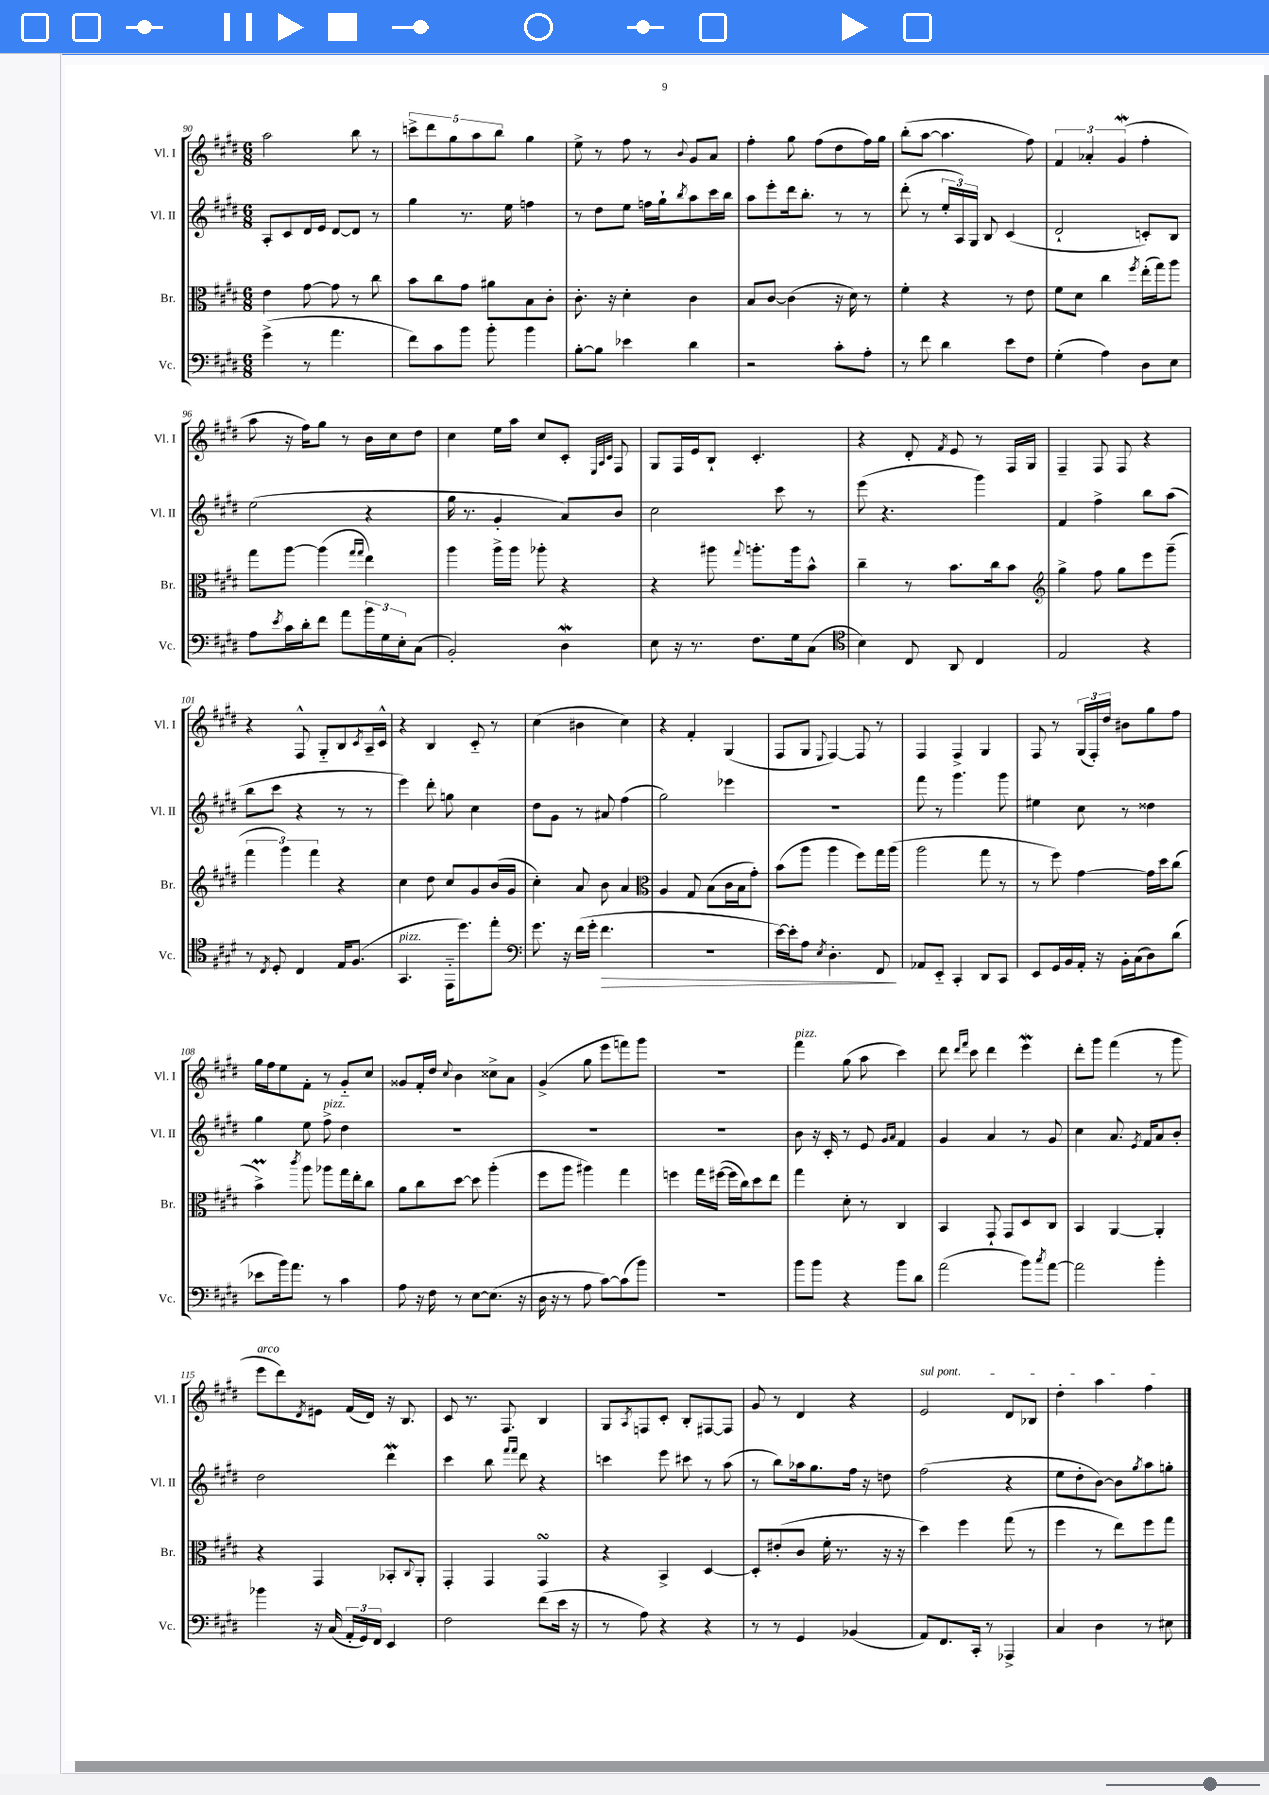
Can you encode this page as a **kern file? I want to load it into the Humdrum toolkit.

**kern	**dynam	**kern	**kern	**kern
*part4	*part4	*part3	*part2	*part1
*staff4	*staff4	*staff3	*staff2	*staff1
*I"Vc.	*	*I"Br.	*I"Vl. II	*I"Vl. I
*I'Vc.	*	*I'Br.	*I'Vl. II	*I'Vl. I
*clefF4	*	*clefC3	*clefG2	*clefG2
*k[f#c#g#d#]	*	*k[f#c#g#d#]	*k[f#c#g#d#]	*k[f#c#g#d#]
*M6/8	*	*M6/8	*M6/8	*M6/8
=90	=90	=90	=90	=90
(4g#^\	.	4e\	8A'/L	2aa\
.	.	.	8c#/	.
8r	.	[8g#\	16d#/L	.
.	.	.	16e/JJ	.
4.a\	.	8g#\]	[8d#/L	.
.	.	8r	8d#/J]	8bb\
.	.	8cc#\	8r	8r
=91	=91	=91	=91	=91
8f#\L)	.	8b\L	4gg#\	10cccn^\L
.	.	.	.	10ddd#\
8c#\	.	8cc#\	.	.
.	.	.	.	10gg#\
8b\J	.	8g#\J	8.r	.
.	.	.	.	10aa\
8b'\	.	8a#X\L	.	.
.	.	.	.	10bb\J
.	.	.	16ee\	.
4b\	.	8B\	4ffn\	4gg#\
.	.	8c#'\J	.	.
=92	=92	=92	=92	=92
[8B'\L	.	8.c#'\	8r	8ee^\
8B\J]	.	.	8dd#\L	8r
.	.	16r	.	.
4e-X\	.	4d#'\	8ee\J	8ff#\
.	.	.	16ffn\LL	8r
.	.	.	16gg#`\J	.
.	.	.	8qbb/	8qqb/
4d#\	.	4c#\	8aa\	8g#/L
.	.	.	16ccc#\L	8a/J
.	.	.	16bb\JJ	.
=93	=93	=93	=93	=93
2r	.	8B/L	8aa\L	4ff#'\
.	.	[8c#/J	8eee'\	.
.	.	(4c#\]	16ddd#\k	8gg#\
.	.	.	8.bb'\J	.
.	.	.	.	(8ff#\L
8c#'\L	.	16r	8r	8dd#\
.	.	16d#\)	.	.
8A'\J	.	8r	8r	16ff#\L)
.	.	.	.	16gg#\JJ
=94	=94	=94	=94	=94
8r	.	4f#'\	(8ddd#'\	(8bb'\L
8f#\	.	.	8r	[8aa\J
4d#\	.	4r	24ee'/LL	4.aa\]
.	.	.	24A/)	.
.	.	.	24G#/JJ	.
.	.	.	8B/	.
8e\L	.	8r	(4c#/	.
8F#\J	.	8e\	.	8ff#\)
=95	=95	=95	=95	=95
(4G#'\	.	8f#\L	2d#`/	6f#/
.	.	8d#\J	.	.
.	.	.	.	6a-X'/
4A\)	.	4cc#\	.	.
.	.	.	.	(6g#W/
.	.	8qff#/	.	.
8D#\L	.	(16ee'\LL	8cn'/L)	4ff#'\
.	.	16gg#\J)	.	.
8E\J	.	8aa\J	8B/J	.
!!LO:LB:g=z
=96	=96	=96	=96	=96
8A\L	.	8gg#\L	(2ee\	8aa\
8qe/	.	.	.	.
16c#\L	.	[8aa\J	.	16r
16d#'\J	.	.	.	16ff#\KL)
8f#\J	.	(4aa\]	.	8gg#\J
8a\L	.	.	.	8r
.	.	16qqgg#/LL	.	.
.	.	16qqgg#/JJ	.	.
24b\L	.	4ee\)	4r	16b\LL
24G#\	.	.	.	.
.	.	.	.	16cc#\J
24E'\J	.	.	.	.
(8C#\J	.	.	.	8dd#\J
=97	=97	=97	=97	=97
2BB'/)	.	4aa\	16gg#\	4cc#\
.	.	.	8.r	.
.	.	16aa^\LL	4g#'/	16ee\LL
.	.	16aa\JJ	.	16aa\JJ
.	.	8aa-X'\	.	8cc#/L
4D#W\	.	4r	8a/L)	8c#'/J
.	.	.	.	32qqE/LLL
.	.	.	.	32qqA/
.	.	.	.	32qqc#/JJJ
.	.	.	8b/J	8F#/
=98	=98	=98	=98	=98
8E\	.	4r	2cc#\	8G#/L
16r	.	.	.	16F#/L
8.r	.	.	.	16e/J
.	.	8aa#X\	.	8B`/J
.	.	8qqgg#/	.	.
8.F#\L	.	8.aan'\L	.	4.c#'/
.	.	.	8ccc#\	.
16G#\k	.	16aa\k	.	.
(8C#\J	.	8b^^\J	8r	.
=99	=99	=99	=99	=99
*clefC4	*	*	*	*
4B\)	.	4cc#~\	(8eee\	4r
.	.	.	4.r	.
8C#/	.	8r	.	8d#'/
.	.	.	.	8qf#/
8AA/	.	8.b\L	.	8e/
4C#/	.	.	4ggg#\)	8r
.	.	16cc#\k	.	.
.	.	8b\J	.	16F#/LL
.	.	.	.	16G#/JJ
=100	=100	=100	=100	=100
*	*	*clefG2	*	*
2E/	.	4gg#^\	4f#/	4F#~/
.	.	8ff#\	4ff#^\	8F#/
.	.	8gg#\L	.	8F#/
4r	.	8eee\	8bb\L	4r
.	.	(8ggg#~\J	(8aa\J	.
!!LO:LB:g=z
=101	=101	=101	=101	=101
8r	.	6fff#\	8bb\L	4r
8qC#/	.	.	.	.
8D#'/	.	.	8ccc#\J	.
.	.	6ggg#\)	.	.
4C#/	.	.	4r	8F#^^/
.	.	6fff#\	.	.
.	.	.	.	8G#/L
16E/KL	.	4r	8r	8B/
(8.F#/J	.	.	.	.
.	.	.	.	8qc#/
.	.	.	8r	16A~/L
.	.	.	.	16c#^^/JJ
=102	=102	=102	=102	=102
!LO:TX:a:i:t=pizz.	!	!	!	!
4.GG#/	.	4cc#\	4eee\)	4r
.	.	8dd#\	8ddd#'\	4B/
16EE\KL	.	8cc#/L	8ggn\	.
8.dd#\)	.	.	.	.
.	.	8g#/	4cc#\	8c#/
8ee'\J	.	(16b/L	.	8r
.	.	16g#/JJ	.	.
=103	=103	=103	=103	=103
*clefF4	*	*	*	*
8.g#\	.	4cc#'\)	8dd#\L	(4cc#\
.	.	.	8g#\J	.
16r	.	.	.	.
(16f#\LL	.	8a/	8r	4b#X\
16g#'\JJ	.	.	.	.
!	!LO:HP:b	!	!	!
4.f#\	>	8b\	8a#X/	.
.	.	4a/	(4ff#\	4cc#\)
=104	=104	=104	=104	=104
*	*	*clefC3	*	*
2.r	.	4A/	2gg#\)	4r
.	.	8G#/	.	4f#'/
.	.	(8B\L	.	.
.	.	16c#\L	4eee-X\	(4G#/
.	.	16B\J	.	.
.	.	8g#'\J)	.	.
=105	=105	=105	=105	=105
[16e\LL)	.	(8b\L	2.r	8F#/L
16e'\J]	.	.	.	.
8A\J	.	8aa\J	.	8G#/J
8qE/	.	.	.	8qqE/
4.D#'\	.	4aa\	.	[4F#/)
.	.	8ff#\L)	.	8F#/]
8FF#/	.	16gg#\L	.	8r
.	.	(16aa\JJ	.	.
.	]	.	.	.
=106	=106	=106	=106	=106
8AA-X/L	.	2aa\	8fff#\	4F#/
8EE/J	.	.	8r	.
4CC#'/	.	.	4.ggg#\	4F#^/
8DD#/L	.	8gg#\	.	4G#/
8CC#/J	.	8r	8ggg#\	.
=107	=107	=107	=107	=107
8EE/L	.	8r	4ee#X\	8F#/
16GG#/L	.	8ff#\)	.	8r
16BB/	.	.	.	.
16AA'/JJ	.	[4g#\	8cc#\	(24G#/LL
.	.	.	.	24F#'/)
16r	.	.	.	.
.	.	.	.	24dd#/JJ
16BB'\LL	.	.	8r	8b#X\L
(16C#\J	.	.	.	.
8D#\)	.	16g#\LL]	4dd##X\	8gg#\
.	.	16dd#\J	.	.
(8d#\J	.	(8cc#\J	.	8ff#\J
!!LO:LB:g=z
=108	=108	=108	=108	=108
8e-X\L	.	4bM^\)	4gg#\	16gg#\LL
.	.	.	.	16ff#\J
16b\k)	.	.	.	8ee\
8.a\J	.	.	.	.
.	.	8qccc#/	.	.
.	.	8aa\	8ee\	8f#'\J
!	!	!	!LO:TX:a:i:t=pizz.	!
8r	.	8aa-X\L	8ff#^\	8r
4c#\	.	16gg#\L	4dd#\	8g#/L
.	.	16ee'\J	.	.
.	.	8cc#\J	.	8cc#/J
=109	=109	=109	=109	=109
8A\	.	8a\L	2.r	8g##X/L
16r	.	8cc#\	.	16f#'/L
16F#\	.	.	.	16dd#/JJ
.	.	.	.	8qqcc#/
8r	.	[8dd#\J	.	4b\
[8E\L	.	8dd#\]	.	.
(8.E\J]	.	(4aa'\	.	8cc##X^\L
.	.	.	.	8a\J
16r	.	.	.	.
=110	=110	=110	=110	=110
16D#\	.	8ff#\L	2.r	(4g#^/
16r	.	.	.	.
8r	.	8aa\J	.	.
8A\	.	4aa#X\)	.	8gg#\
[8c#\L)	.	.	.	8eee\L
(8c#\]	.	4gg#\	.	8fffn\)
8b\J)	.	.	.	8ggg#\J
=111	=111	=111	=111	=111
2.r	.	4ffn\	2.r	2.r
.	.	16gg#\LL	.	.
.	.	([16ff#X\JJ	.	.
.	.	16ff#\LL]	.	.
.	.	16cc#\J)	.	.
.	.	8dd#\	.	.
.	.	8ee\J	.	.
=112	=112	=112	=112	=112
!	!	!	!	!LO:TX:a:i:t=pizz.
8b\L	.	4gg#\	8b\	4fff#\
8b\J	.	.	16r	.
.	.	.	16c#'/	.
4r	.	8d#'\	8r	(8gg#\
.	.	8r	8e/	8aa\
.	.	.	16qqg#/LL	.
.	.	.	16qqa/JJ	.
8b\L	.	4C#/	4f#/	4ccc#\)
8d#\J	.	.	.	.
=113	=113	=113	=113	=113
(2a\	.	4BB/	4g#/	8ddd#\
.	.	.	.	16qqddd#/LL
.	.	.	.	16qqfff#/JJ
.	.	.	.	8ccc#\
.	.	8GG#`/	4a/	4ddd#\
.	.	8GG#/L	.	.
8b\L)	.	8D#/	8r	4eeew\
8qcc#/	.	.	.	.
[8a\J	.	8C#/J	8g#/	.
=114	=114	=114	=114	=114
2a\]	.	4BB/	4cc#\	8ddd#'\L
.	.	.	.	8ggg#\J
.	.	[4AA/	8.a/	(4fff#\
.	.	.	8qe/	.
.	.	.	16f#/KL	.
4b'\	.	4AA'/]	8a/	8r
.	.	.	8b'/J	8ggg#\
!!LO:LB:g=z
=115	=115	=115	=115	=115
!	!	!	!	!LO:TX:a:i:t=arco
4b-X\	.	4r	2dd#\	8eee\L
.	.	.	.	8ddd#\)
.	.	.	.	8qd#/
16r	.	4GG#/	.	8e#X\J
(16C#/	.	.	.	.
24AA'/LL	.	.	.	(16f#/LL
24GG#/)	.	.	.	.
.	.	.	.	16d#/JJ)
24FF#/JJ	.	.	.	.
4EE/	.	8BB-X'/L	4ddd#W\	16r
.	.	.	.	8.B/
.	.	8qqC#/	.	.
.	.	8AA'/J	.	.
=116	=116	=116	=116	=116
2F#\	.	4GG#'/	4ccc#\	8c#/
.	.	.	.	8.r
.	.	4GG#/	8bb\	.
.	.	.	.	8.F#/
.	.	.	16qqfff#/LL	.
.	.	.	16qqfff#/JJ	.
.	.	.	8ddd#\	.
(8f#\L	.	4GG#sSsS/	4r	4B/
16e\Jk	.	.	.	.
16r	.	.	.	.
=117	=117	=117	=117	=117
8r	.	4r	4cccn\	8G#/L
.	.	.	.	8qA/
8A\)	.	.	.	8Fn/
4r	.	4BB^/	8eee\	8c#'/J
.	.	.	8ccc#X\	8B'/L
4r	.	[4D#/	8r	[8F#X/
.	.	.	(8aa\	8F#/J]
=118	=118	=118	=118	=118
8r	.	8D#'/L]	8r	8g#/
8r	.	(8e#X'/	8bb\L)	8r
4GG#/	.	8c#/J	16aa-X\k	4d#/
.	.	.	8.gg#\	.
.	.	16f#'\	.	.
.	.	8.r	.	.
(4BB-X/	.	.	16ff#\Jk	4r
.	.	.	16r	.
.	.	16r	8ddn\	.
.	.	16r	.	.
=119	=119	=119	=119	=119
!	!	!	!	!LO:TX:a:i:t=sul pont.
8AA/L)	.	4dd#\)	(2ff#\	2e/
8.FF#/	.	.	.	.
.	.	4ff#\	.	.
16CC#'/Jk	.	.	.	.
8r	.	.	.	.
4AAA-X^/	.	(8gg#\	4r	8d#/L
.	.	8r	.	8B-X/J
=120	=120	=120	=120	=120
4C#/	.	4ff#\	8ee\L	4dd#'\
.	.	.	8dd#'\	.
4D#\	.	8r	[8b\J)	4aa\
.	.	8ee\L)	8b\L]	.
.	.	.	8qgg#/	.
8r	.	8ff#\	8aa\	4ff#\
8E#X\	.	8gg#\J	8ggn'\J	.
==	==	==	==	==
*-	*-	*-	*-	*-
